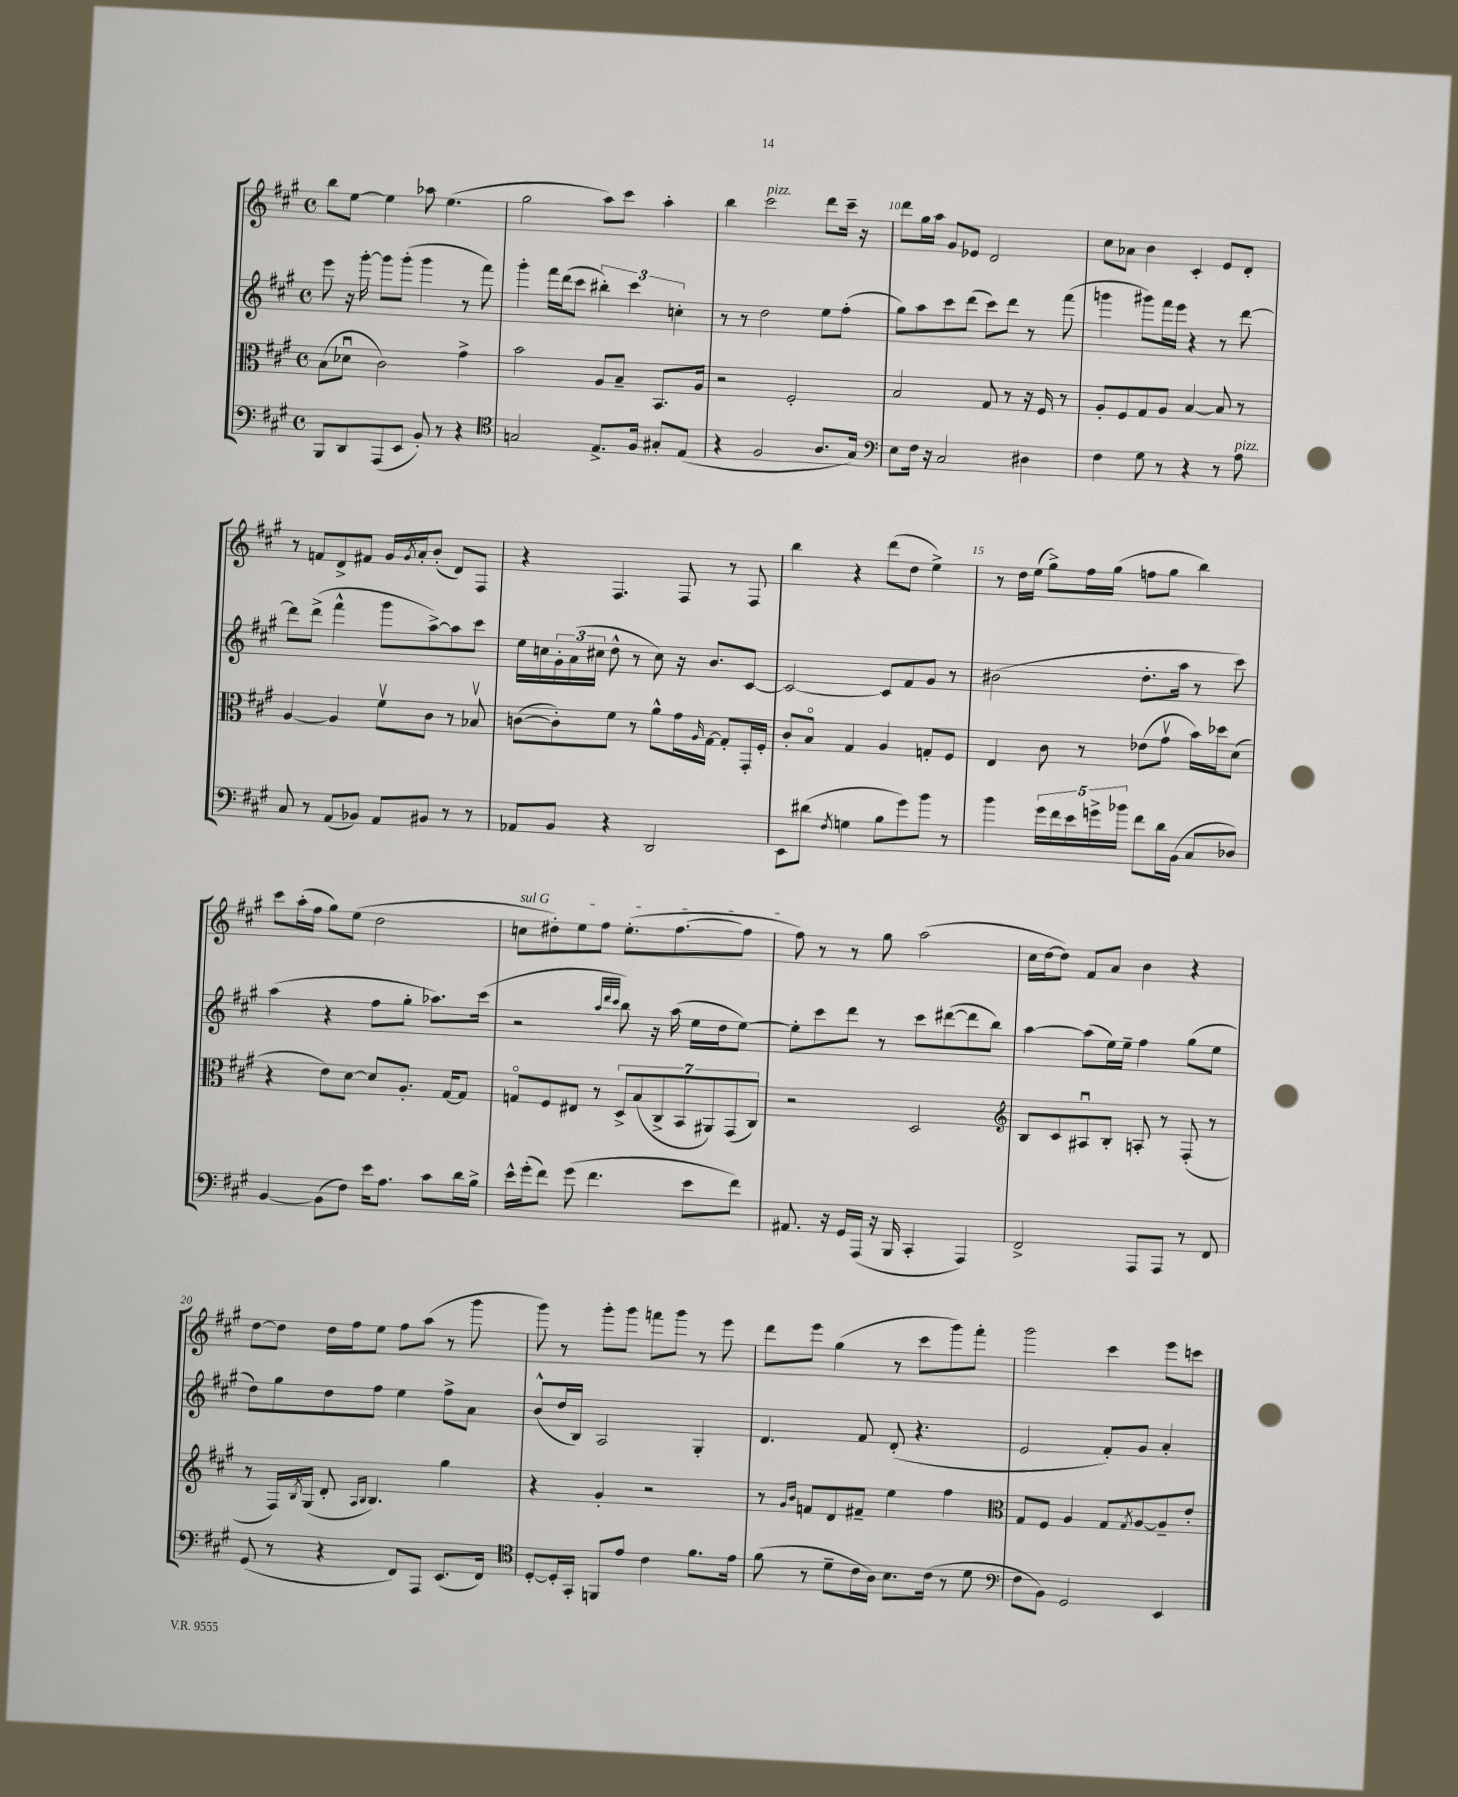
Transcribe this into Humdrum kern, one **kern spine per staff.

**kern	**kern	**kern	**kern
*staff4	*staff3	*staff2	*staff1
*clefF4	*clefC3	*clefG2	*clefG2
*k[f#c#g#]	*k[f#c#g#]	*k[f#c#g#]	*k[f#c#g#]
*M4/4	*M4/4	*M4/4	*M4/4
*met(c)	*met(c)	*met(c)	*met(c)
8BBB/L	(8B\L	8eee\	8bb\L
8DD/	8d-u\J	16r	[8ee\J
.	.	[16ggg#'\	.
(8AAA/	2c#\)	8ggg#\]L	4ee\]
8EE/J	.	(8ggg#'\J	.
8BB'/)	.	4ggg#\	8aa-\
8r	.	.	(4.ee\
4r	4g#^\	8r	.
.	.	8fff#\)	.
=	=	=	=
*clefC4	*	*	*
2G/	2b\	4ggg#'\	2gg#\
.	.	16fff#\LL	.
.	.	(16ddd\J	.
.	.	8ccc#\J	.
8.E^/L	8A/L	6bb#'\)	8aa\L)
.	8B~/J	.	8ccc#\J
.	.	6ccc#\	.
16F#/Jk	.	.	.
8G#'/L	8.BB/L	.	4aa'\
.	.	6cc'\	.
(8E/J	.	.	.
.	16A/Jk	.	.
=	=	=	=
4r	2r	8r	4bb\
.	.	8r	.
2F#/	.	2dd\	2ccc#\
.	2F#'/	.	.
8.A/L	.	8ee\L	8ddd\L
.	.	(8ff#'\J	16ccc#~\Jk
16G#/Jk)	.	.	16r
=	=	=	=
*clefF4	*	*	*
8E\L	2B/	8gg#\L)	8ddd\L
16F#\Jk	.	8aa\	16gg#\L
16r	.	.	16aa\JJ
2C#/	.	8ccc#\	8g#/L
.	.	(8ddd\J	8e-/J
.	8G#/	8ccc#\L)	2d/
.	8r	8ddd\J	.
4D#\	16r	8r	.
.	16F#/	.	.
.	8r	(8fff#\	.
=	=	=	=
4F#\	8A'/L	4ggg\	8cc#\L
.	8F#/	.	8a-\J
8G#\	8G#/	8ggg#\L)	4b\
8r	8A/J	16fff#\L	.
.	.	16eee\JJ	.
4r	[4B/	4r	4c#'/
8r	8B/]	8r	8e/L
8A\	8r	[8ddd\	8d'/J
=	=	=	=
8C#/	[4A/	8ddd\]L	8r
8r	.	(8ddd^\J	8f/L
(8AA/L	4A/]	4fff#^^\	8d^/
8BB-/J)	.	.	8f#/J
8AA/L	8f#v\L	8ggg#\L	16g#/LL
.	.	.	8qg#/
.	.	.	16a'/J
8BB#/J	8c#\J	[8aa^\)	(8b'/J
8r	8r	8aa\]	8d/L)
8r	8B-v/	8ccc#\J	8F#/J
=	=	=	=
8AA-/L	([8c\L	16ee\LL	4r
.	.	16cc\	.
8BB/J	8c'\])	24g#'\	.
.	.	(24a\	.
.	.	24cc#\JJ	.
4r	8f#\J	8dd^^\	4.F#/
.	8r	8r	.
2DD/	8a^^\L	8cc#\)	.
.	16g#\L	16r	8F#/
.	16qqA/	.	.
.	[16G#\JJ	8.b/L	.
.	8G#'/]L	.	8r
.	16GG#'/L	[8c#/J	8F#/
.	16F#'/JJ	.	.
=	=	=	=
8EE\L	8c#'/L	2c#/_	4bb\
(8d#\J	8Bo/J	.	.
8qF#/	.	.	.
4G\	4G#/	.	4r
8B\L	4A/	8c#/]L	(8ddd\L
8g#\)	.	8f#/	8dd\J
8b\J	8G'/L	8g#/J	4ee^\)
8r	8F#/J	8r	.
=	=	=	=
4b\	4E/	(2b#\	8r
.	.	.	16dd\LL
.	.	.	(16ee\JJ
20g#\LL	8c#\	.	8gg#^\L)
20f#\	.	.	.
20e\	.	.	.
.	8r	.	16ff#\L
20g^\	.	.	.
.	.	.	(16gg#\JJ
20b-\JJ	.	.	.
8f#\L	(8e-\L	8.dd'\L	8ff\L
16d\L	8g#v\J	.	8gg#\J
(16BB\JJ	.	16aa\Jk	.
8C#/L	16b\LL)	8r	4bb\)
.	16dd-\J	.	.
8D-/J)	(8d\J	8ccc#\)	.
=	=	=	=
[4BB/	4r	(4aa\	8ccc#\L
.	.	.	(16aa'\L
.	.	.	16ff#\JJ
(8BB\]L	8e\L)	4r	8gg#\L)
8F#\J)	[8d\J	.	(8ee\J
16e\LK	8d/]L	8ff#\L	2dd\
8.A\J	.	.	.
.	8.A'/J	8gg#'\J	.
8c#\L	.	8.aa-\L)	.
.	[16G#/LK	.	.
16d\L	8G#/]J	.	.
16B^\JJ	.	(16ccc#\Jk	.
=	=	=	=
16e^^\LL	8Go/L	2r	8cc\L
(16g#'\J	.	.	.
8f#\J)	8F#/	.	8dd#'\)
(8g#\	8E#/J	.	8ee\
4.f#\	8r	.	8ff#\J
.	.	32qqaa/LLL	.
.	.	32qqddd/	.
.	.	32qqccc#/JJJ	.
.	14D^/L	8bb\)	(8.ee'\L
.	(14B/	.	.
.	.	16r	.
.	14C#^/	.	.
.	.	(16aa\	[8.ff#\
.	14BB/	.	.
8e\L	.	16ee\LL	.
.	14AA#/)	.	.
.	.	16dd\J	.
.	(14GG#/	.	.
8f#\J)	.	[8ee\J)	8ff#\]J
.	14C#/J)	.	.
=	=	=	=
8.AA#/	2r	8ee'\]L	8ff#\)
.	.	8ccc#\	8r
16r	.	.	.
16GG#/LL	.	8ddd\J	8r
(16AAA/JJ	.	.	.
16r	.	8r	8gg#\
16BBB/	.	.	.
4CC#'/	2D/	8ccc#\L	(2aa\
.	.	([8ddd#\	.
4AAA/)	.	8ddd#\]	.
.	.	8bb\J)	.
=	=	=	=
*	*clefG2	*	*
2FF#^/	8B/L	[4aa\	16cc#\LL
.	.	.	[16dd\J
.	8c#/	.	8dd\]J)
.	8A#u/	(8aa\]L	8f#/L
.	8B'/J	16ee\L)	8a/J
.	.	16ee~\JJ	.
8AAA/L	8A'/	4ff#\	4b\
8AAA/J	8r	.	.
8r	(8F#'/	(8gg#\L	4r
8FF#/	8r	8ee\J	.
=	=	=	=
(8GG#/	8r	8dd\L)	[8dd\L
8r	16F#/LL)	8gg#\	8dd\]J
.	8qB/	.	.
.	(16G#/JJ	.	.
4r	8d'/	8dd\	16dd\LL
.	.	.	16ff#\J
.	16qqA/LL	.	.
.	16qqB/JJ	.	.
.	4.B/)	8ff#\J	8ee\J
8FF#/L)	.	4ee\	8ff#\L
8AAA/J	.	.	(8aa\J
(8.EE/L	4gg#\	8ff#^\L	8r
.	.	8a\J	8ggg#\
16FF#/Jk)	.	.	.
=	=	=	=
*clefC4	*	*	*
[8D'/L	4r	(8b^^/L	8ggg#\)
16D'/]L	.	16dd/L	8r
16GG#'/JJ	.	16B/JJ)	.
8FF/L	4g#'/	2A/	8ggg#'\L
8e/J	.	.	8ggg#\J
4c#\	2r	.	8fff\L
.	.	.	8ggg#\J
8.f#\L	.	4G#'/	8r
.	.	.	8eee\
16e\Jk	.	.	.
=	=	=	=
(8f#\	8r	4.d/	8ddd\L
.	16qqg#/LL	.	.
.	16qqb/JJ	.	.
8r	8f/L	.	8eee\J
8d~\L	8d/	.	(4gg#\
16c#\L	8f#~/J	8f#/	.
16A\JJ)	.	.	.
8.B\L	4ee\	(8d'/	8r
.	.	4.r	8ccc#\L
(16c#\Jk	.	.	.
8r	4ff#\	.	8ggg#\)
8d\	.	.	8fff#'\J
=	=	=	=
*clefF4	*clefC3	*	*
8F#\L	8G#/L	2e/	2ggg#\
8BB\J)	8F#/J	.	.
2GG#/	4A/	.	.
.	8G#/L	8f#'/L)	4ccc#\
.	8qG#/	.	.
.	[8A/	8g#/J	.
4EE/	8A~/]	4a'/	8eee\L
.	8e'/J	.	8ccc\J
==	==	==	==
*-	*-	*-	*-
